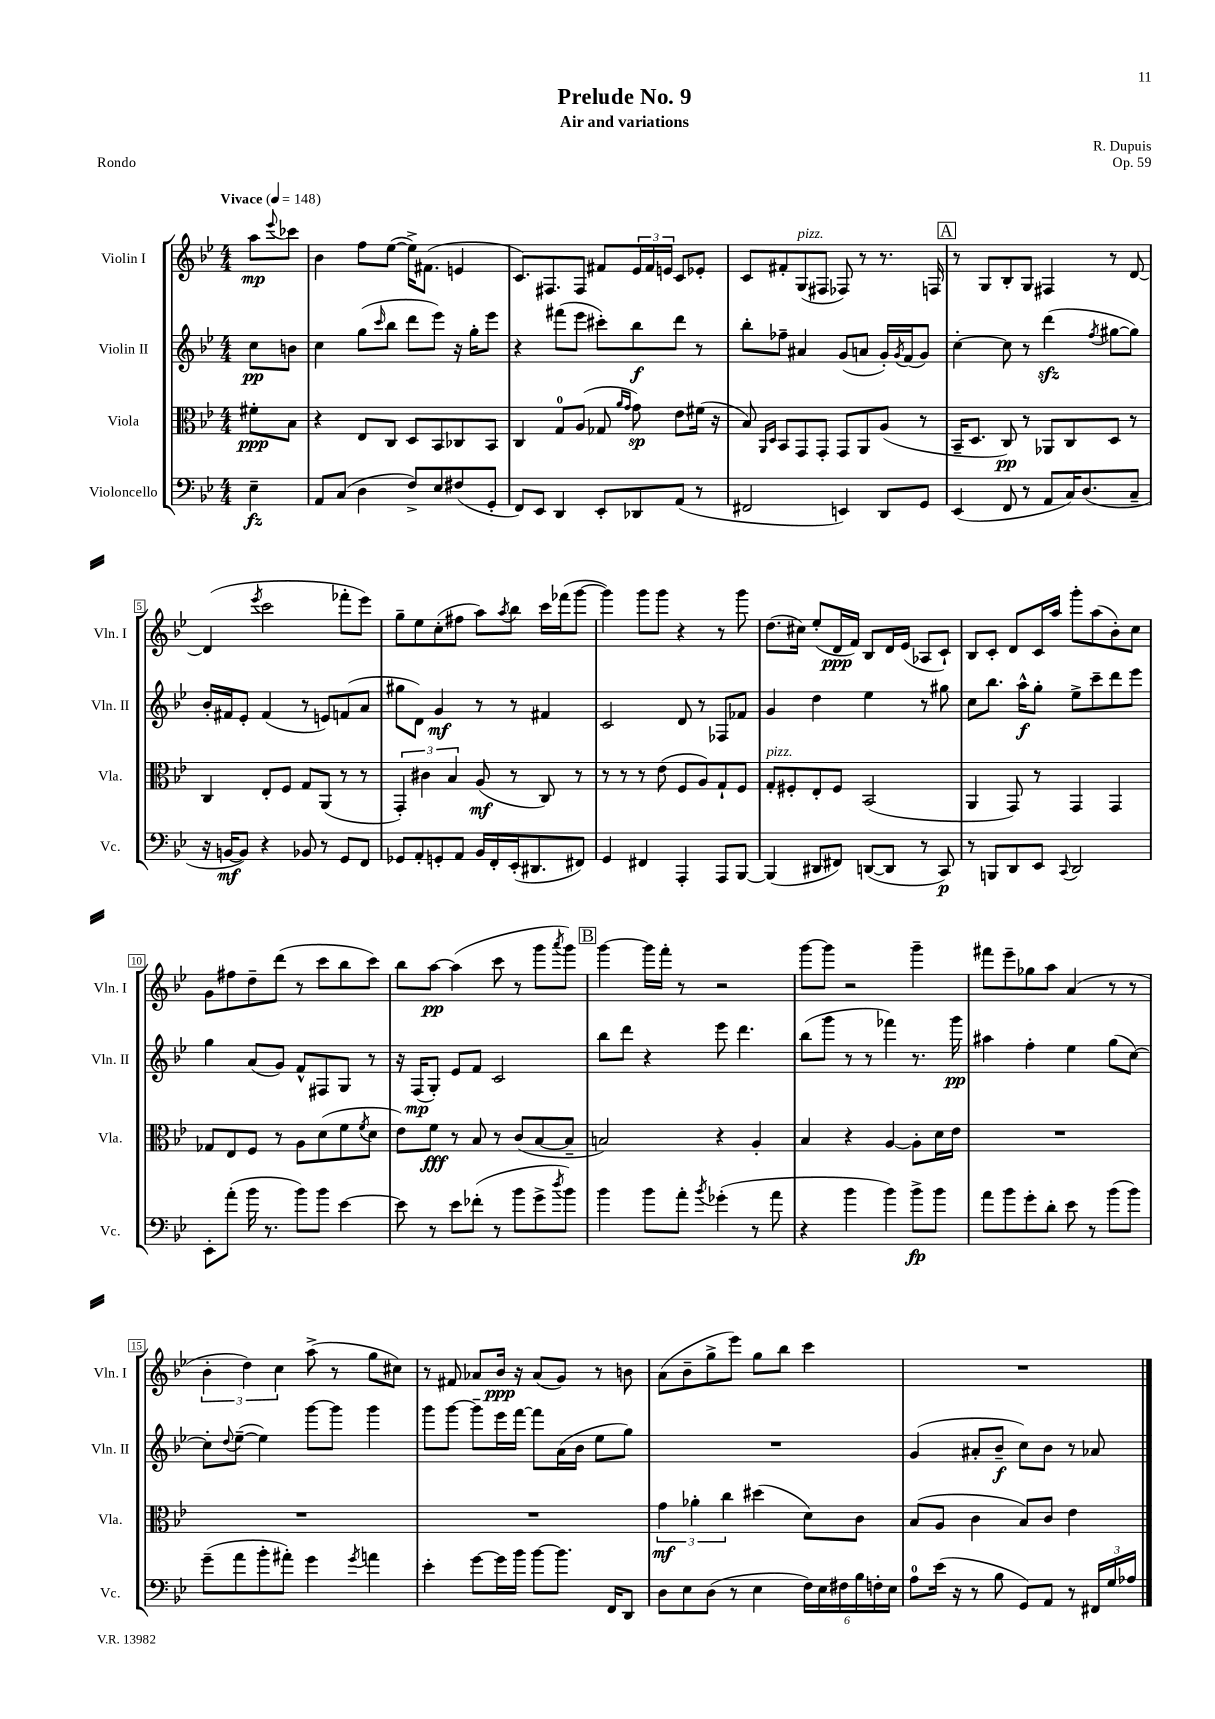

**kern	**dynam	**kern	**dynam	**kern	**dynam	**kern	**dynam
*part4	*part4	*part3	*part3	*part2	*part2	*part1	*part1
*staff4	*staff4	*staff3	*staff3	*staff2	*staff2	*staff1	*staff1
*I"Violoncello	*	*I"Viola	*	*I"Violin II	*	*I"Violin I	*
*I'Vc.	*	*I'Vla.	*	*I'Vln. II	*	*I'Vln. I	*
*clefF4	*	*clefC3	*	*clefG2	*	*clefG2	*
*k[b-e-]	*	*k[b-e-]	*	*k[b-e-]	*	*k[b-e-]	*
*M4/4	*	*M4/4	*	*M4/4	*	*M4/4	*
*MM148	*	*MM148	*	*MM148	*	*MM148	*
=	=	=	=	=	=	=	=
!	!	!	!	!	!	!LO:TX:a:B:t=Vivace	!
4E-~\	fz	8f#X'\L	ppp	8cc\L	pp	8aa\L	mp
.	.	.	.	.	.	8qqeee-/	.
.	.	8B-\J	.	8bn\J	.	8ccc-X\J	.
=1	=1	=1	=1	=1	=1	=1	=1
8AA/L	.	4r	.	4cc\	.	4b-\	.
(8C/J	.	.	.	.	.	.	.
4D\	.	8E-/L	.	(8gg\L	.	8ff\L	.
.	.	.	.	16qqccc/	.	.	.
.	.	8C/J	.	8bb-\J	.	([8ee-\J	.
8F^/L)	.	8D/L	.	8ddd\L	.	16ee-^\KL])	.
.	.	.	.	.	.	(8.f#X\J	.
8E-/	.	8BB-/	.	8eee-\J)	.	.	.
(8F#X/	.	8C-X/	.	16r	.	4en/	.
.	.	.	.	16gg'\KL	.	.	.
8GG'/J	.	8BB-/J	.	8eee-\J	.	.	.
=2	=2	=2	=2	=2	=2	=2	=2
8FF/L)	.	4C/	.	4r	.	8.c/L)	.
8EE-/J	.	.	.	.	.	.	.
.	.	.	.	.	.	8.F#X/	.
4DD/	.	8G/L	.	(8fff#X\L	.	.	.
.	.	(8A/J	.	8eee-\J	.	8F#/J	.
8EE-'/L	.	8G-X/	.	8ccc#X'\L)	.	8f#X/L	.
.	.	16qqa/LL	.	.	.	.	.
.	.	16qqg/JJ	.	.	.	.	.
8DD-X/	.	8g\)	sp	8bb-\	f	24e-/L	.
.	.	.	.	.	.	24f#/	.
.	.	.	.	.	.	24en/JJ	.
(8AA/J	.	8e-\L	.	8ddd\J	.	8c/L	.
8r	.	(16f#X\Jk	.	8r	.	8e-X'/J	.
.	.	16r	.	.	.	.	.
=3	=3	=3	=3	=3	=3	=3	=3
2FF#X/	.	8B-/)	.	8bb-'\L	.	8c/L	.
.	.	16qqAA/LL	.	.	.	.	.
.	.	16qqD/JJ	.	.	.	.	.
.	.	8BB-/L	.	8ff-X~\J	.	8f#X'/	.
!	!	!	!	!	!	!LO:TX:a:i:t=pizz.	!
.	.	8GG/	.	4a#X/	.	(8G/	.
.	.	8GG'/J	.	.	.	8F#X/J	.
4EEn/)	.	8GG/L	.	(8g/L	.	8F-X/)	.
.	.	8AA/	.	8an/J	.	8r	.
8DD/L	.	(8A/J	.	16g'/LL)	.	8.r	.
.	.	.	.	8qg/	.	.	.
.	.	.	.	(16f/J	.	.	.
8GG/J	.	8r	.	8g/J)	.	.	.
.	.	.	.	.	.	16Fn/	.
!!LO:REH:place=s1:t=A
=4	=4	=4	=4	=4	=4	=4	=4
(4EE-/	.	16BB-~/KL	.	[4cc'\	.	8r	.
.	.	8.D/J	.	.	.	.	.
.	.	.	.	.	.	8G/L	.
8FF/	.	8C/)	pp	8cc\]	.	8B-'/	.
8r	.	8r	.	8r	.	8G/J	.
8AA/L	.	8AA-X/L	.	(4dddzz\	.	4F#X/	.
16C/K)	.	8C/	.	.	.	.	.
(8.D/	.	.	.	.	.	.	.
.	.	.	.	8qff/	.	.	.
.	.	8D/J	.	[8gg#X\L	.	8r	.
8C~/J	.	8r	.	8gg#\J])	.	[8d/	.
!!LO:LB:g=z
=5	=5	=5	=5	=5	=5	=5	=5
16r	.	4C/	.	16b-'/LL	.	(4d/]	.
[16BBn/KL	mf	.	.	16f#X/J	.	.	.
8BB/J])	.	.	.	8e-'/J	.	.	.
.	.	.	.	.	.	8qeee-/	.
4r	.	8E-'/L	.	(4f#/	.	2ccc\	.
.	.	8F/J	.	.	.	.	.
8BB-X/	.	8G/L	.	8r	.	.	.
8r	.	(8AA/J	.	8en/L)	.	.	.
8GG/L	.	8r	.	(8fn/	.	8fff-X'\L	.
8FF/J	.	8r	.	8a/J	.	8eee-\J)	.
=6	=6	=6	=6	=6	=6	=6	=6
8GG-X/L	.	6GG'/)	.	8gg#X\L	.	8gg~\L	.
8AA'/	.	.	.	8d\J)	.	8ee-\	.
.	.	6c#X\	.	.	.	.	.
8GGn'/	.	.	.	4g/	mf	(8cc'\	.
.	.	6B-/	.	.	.	.	.
8AA/J	.	.	.	.	.	8ff#X\J	.
16BB-/LL	.	(8A/	mf	8r	.	8aa\L)	.
16FF'/	.	.	.	.	.	.	.
.	.	.	.	.	.	8qaa/	.
(16EE-'/J	.	8r	.	8r	.	8bb-\J	.
8.DD#X/	.	.	.	.	.	.	.
.	.	8C/)	.	4f#X/	.	16ccc\LL	.
.	.	.	.	.	.	(16fff-X\J	.
8FF#X/J)	.	8r	.	.	.	[8ggg\J	.
=7	=7	=7	=7	=7	=7	=7	=7
4GG/	.	8r	.	2c/	.	4ggg\])	.
.	.	8r	.	.	.	.	.
4FF#X/	.	8r	.	.	.	8ggg\L	.
.	.	(8e-\	.	.	.	8ggg\J	.
4AAA'/	.	8F/L	.	8d/	.	4r	.
.	.	8A/)	.	8r	.	.	.
8AAA/L	.	8G`/	.	8F-X/L	.	8r	.
[8BBB-/J	.	8F/J	.	8f-X/J	.	8ggg\	.
=8	=8	=8	=8	=8	=8	=8	=8
!	!	!LO:TX:a:i:t=pizz.	!	!	!	!	!
(4BBB-/]	.	8G'/L	.	4g/	.	(8.dd\L	.
.	.	8F#X'/	.	.	.	.	.
.	.	.	.	.	.	16cc#X\Jk)	.
8DD#X/L	.	8E-'/	.	4dd\	.	(8ee-'/L	.
8FF#X/J)	.	8F#/J	.	.	.	16d/L	ppp
.	.	.	.	.	.	16f/JJ)	.
([8DDn/L	.	(2BB-/	.	4ee-\	.	8B-/L	.
8DD/J]	.	.	.	.	.	16d/L	.
.	.	.	.	.	.	(16e-/JJ	.
8r	.	.	.	8r	.	8A-X/L	.
8CC/)	p	.	.	8gg#X\	.	8c`/J)	.
=9	=9	=9	=9	=9	=9	=9	=9
8r	.	4AA/	.	8cc\L	.	8B-/L	.
8BBBn/L	.	.	.	8.bb-\J	.	8c'/J	.
8DD/	.	8GG/)	.	.	.	8d/L	.
.	.	.	.	16aa^^\KL	f	.	.
8EE-/J	.	8r	.	8gg'\J	.	16c/L	.
.	.	.	.	.	.	16aa/JJ	.
8qqCC/	.	.	.	.	.	.	.
2DD/	.	4GG/	.	8ee-^\L	.	8ggg'\L	.
.	.	.	.	8ccc~\	.	(8aa\	.
.	.	4GG/	.	8ddd\	.	8b-'\)	.
.	.	.	.	8eee-\J	.	8cc\J	.
!!LO:LB:g=z
=10	=10	=10	=10	=10	=10	=10	=10
8EE-'\L	.	8G-X/L	.	4gg\	.	8g\L	.
(8a'\J	.	8E-/	.	.	.	8ff#X\	.
16b-\	.	8F/J	.	(8a/L	.	8dd~\	.
8.r	.	.	.	.	.	.	.
.	.	8r	.	8g/J)	.	(8ddd\J	.
8b-\L)	.	8A\L	.	8f^^/L	.	8r	.
8b-\J	.	(8d\	.	8F#X/	.	8ccc\L	.
[4e-\	.	8f\	.	8G/J	.	8bb-\	.
.	.	8qf/	.	.	.	.	.
.	.	8d\J	.	8r	.	8ccc\J)	.
=11	=11	=11	=11	=11	=11	=11	=11
8e-\]	.	8e-\L)	.	16r	.	8bb-\L	.
.	.	.	.	(16F/KL	mp	.	.
8r	.	8f\J	fff	8G'/J)	.	[8aa\J	pp
8e-\L	.	8r	.	8e-/L	.	(4aa\]	.
(8f-X'\J	.	8B-/	.	8f/J	.	.	.
8r	.	8r	.	2c/	.	8ccc\	.
8b-\L	.	(8c/L	.	.	.	8r	.
8g^\	.	[8B-/	.	.	.	8ggg\L	.
8qdd/	.	.	.	.	.	8qaaa/	.
8b-\J)	.	8B-~/J]	.	.	.	8ggg\J)	.
!!LO:REH:place=s1:t=B
=12	=12	=12	=12	=12	=12	=12	=12
4b-\	.	2Bn/)	.	8bb-\L	.	[4ggg\	.
.	.	.	.	8ddd\J	.	.	.
8b-\L	.	.	.	4r	.	16ggg\LL]	.
.	.	.	.	.	.	16fff'\JJ	.
8a'\J	.	.	.	.	.	8r	.
8qb-/	.	.	.	.	.	.	.
(4g-X'\	.	4r	.	8eee-\	.	2r	.
.	.	.	.	4.ddd\	.	.	.
8r	.	4A'/	.	.	.	.	.
8a\	.	.	.	.	.	.	.
=13	=13	=13	=13	=13	=13	=13	=13
4r	.	4B-/	.	(8bb-\L	.	[8ggg\L	.
.	.	.	.	8ggg\J	.	8ggg\J]	.
4b-\	.	4r	.	8r	.	2r	.
.	.	.	.	8r	.	.	.
4b-\)	.	[4A/	.	4fff-X\)	.	.	.
8b-^\L	fp	8A'\L]	.	8.r	.	4ggg~\	.
8b-\J	.	16d\L	.	.	.	.	.
.	.	16e-\JJ	.	16ggg\	pp	.	.
=14	=14	=14	=14	=14	=14	=14	=14
8a\L	.	1r	.	4aa#X\	.	8fff#X\L	.
8b-\	.	.	.	.	.	8eee-~\	.
8g'\	.	.	.	4ff'\	.	8gg-X\	.
8d'\J	.	.	.	.	.	8aa\J	.
8e-\	.	.	.	4ee-\	.	(4a/	.
8r	.	.	.	.	.	.	.
(8b-\L	.	.	.	(8gg\L	.	8r	.
8b-\J)	.	.	.	[8cc\J)	.	8r	.
!!LO:LB:g=z
=15	=15	=15	=15	=15	=15	=15	=15
(8g~\L	.	1r	.	8cc'\L]	.	6b-'\	.
.	.	.	.	8qqdd/	.	.	.
8a\	.	.	.	([8ee-~\J	.	.	.
.	.	.	.	.	.	6dd\)	.
8b-'\	.	.	.	4ee-\])	.	.	.
.	.	.	.	.	.	6cc\	.
8a#X'\J)	.	.	.	.	.	.	.
4g\	.	.	.	[8ggg\L	.	(8aa^\	.
.	.	.	.	8ggg\J]	.	8r	.
8qg/	.	.	.	.	.	.	.
4an\	.	.	.	4ggg\	.	8gg\L	.
.	.	.	.	.	.	8cc#X\J)	.
=16	=16	=16	=16	=16	=16	=16	=16
4e-'\	.	1r	.	8ggg\L	.	8r	.
.	.	.	.	[8ggg\J	.	8f#X/	.
[8g\L	.	.	.	8ggg~\L]	.	8a-X/L	.
16g\L]	.	.	.	16eee-\L	.	16b-/Jk	ppp
16b-\JJ	.	.	.	[16fff\JJ	.	16r	.
[8b-\L	.	.	.	8fff\L]	.	(8a-/L	.
8.b-\J]	.	.	.	(16a\L	.	8g/J)	.
.	.	.	.	16b-\JJ	.	.	.
.	.	.	.	8ee-\L	.	8r	.
16FF/KL	.	.	.	.	.	.	.
8DD/J	.	.	.	8gg\J)	.	8bn\	.
=17	=17	=17	=17	=17	=17	=17	=17
8D\L	.	6g\	mf	1r	.	(8a\L	.
8E-\	.	.	.	.	.	8b-~\	.
.	.	6a-X'\	.	.	.	.	.
(8D\J	.	.	.	.	.	8gg^\	.
.	.	6cc\	.	.	.	.	.
8r	.	.	.	.	.	8eee-\J)	.
4E-\	.	(4dd#X\	.	.	.	8gg\L	.
.	.	.	.	.	.	8bb-\J	.
24F\LL)	.	8d\L)	.	.	.	4ccc\	.
24E-\	.	.	.	.	.	.	.
24F#X\	.	.	.	.	.	.	.
24B-\	.	8c\J	.	.	.	.	.
24Fn'\	.	.	.	.	.	.	.
24E-\JJ	.	.	.	.	.	.	.
=18	=18	=18	=18	=18	=18	=18	=18
8A\L	.	(8B-/L	.	(4g/	.	1r	.
(16e-\Jk	.	8A/J	.	.	.	.	.
16r	.	.	.	.	.	.	.
8r	.	4c\	.	8a#X'/L	.	.	.
8B-\	.	.	.	8b-~/J	f	.	.
8GG/L)	.	8B-/L)	.	8cc\L)	.	.	.
8AA/J	.	8c/J	.	8b-\J	.	.	.
8r	.	4e-\	.	8r	.	.	.
24FF#X/LL	.	.	.	8a-X/	.	.	.
24G/	.	.	.	.	.	.	.
24A-X/JJ	.	.	.	.	.	.	.
==	==	==	==	==	==	==	==
*-	*-	*-	*-	*-	*-	*-	*-
